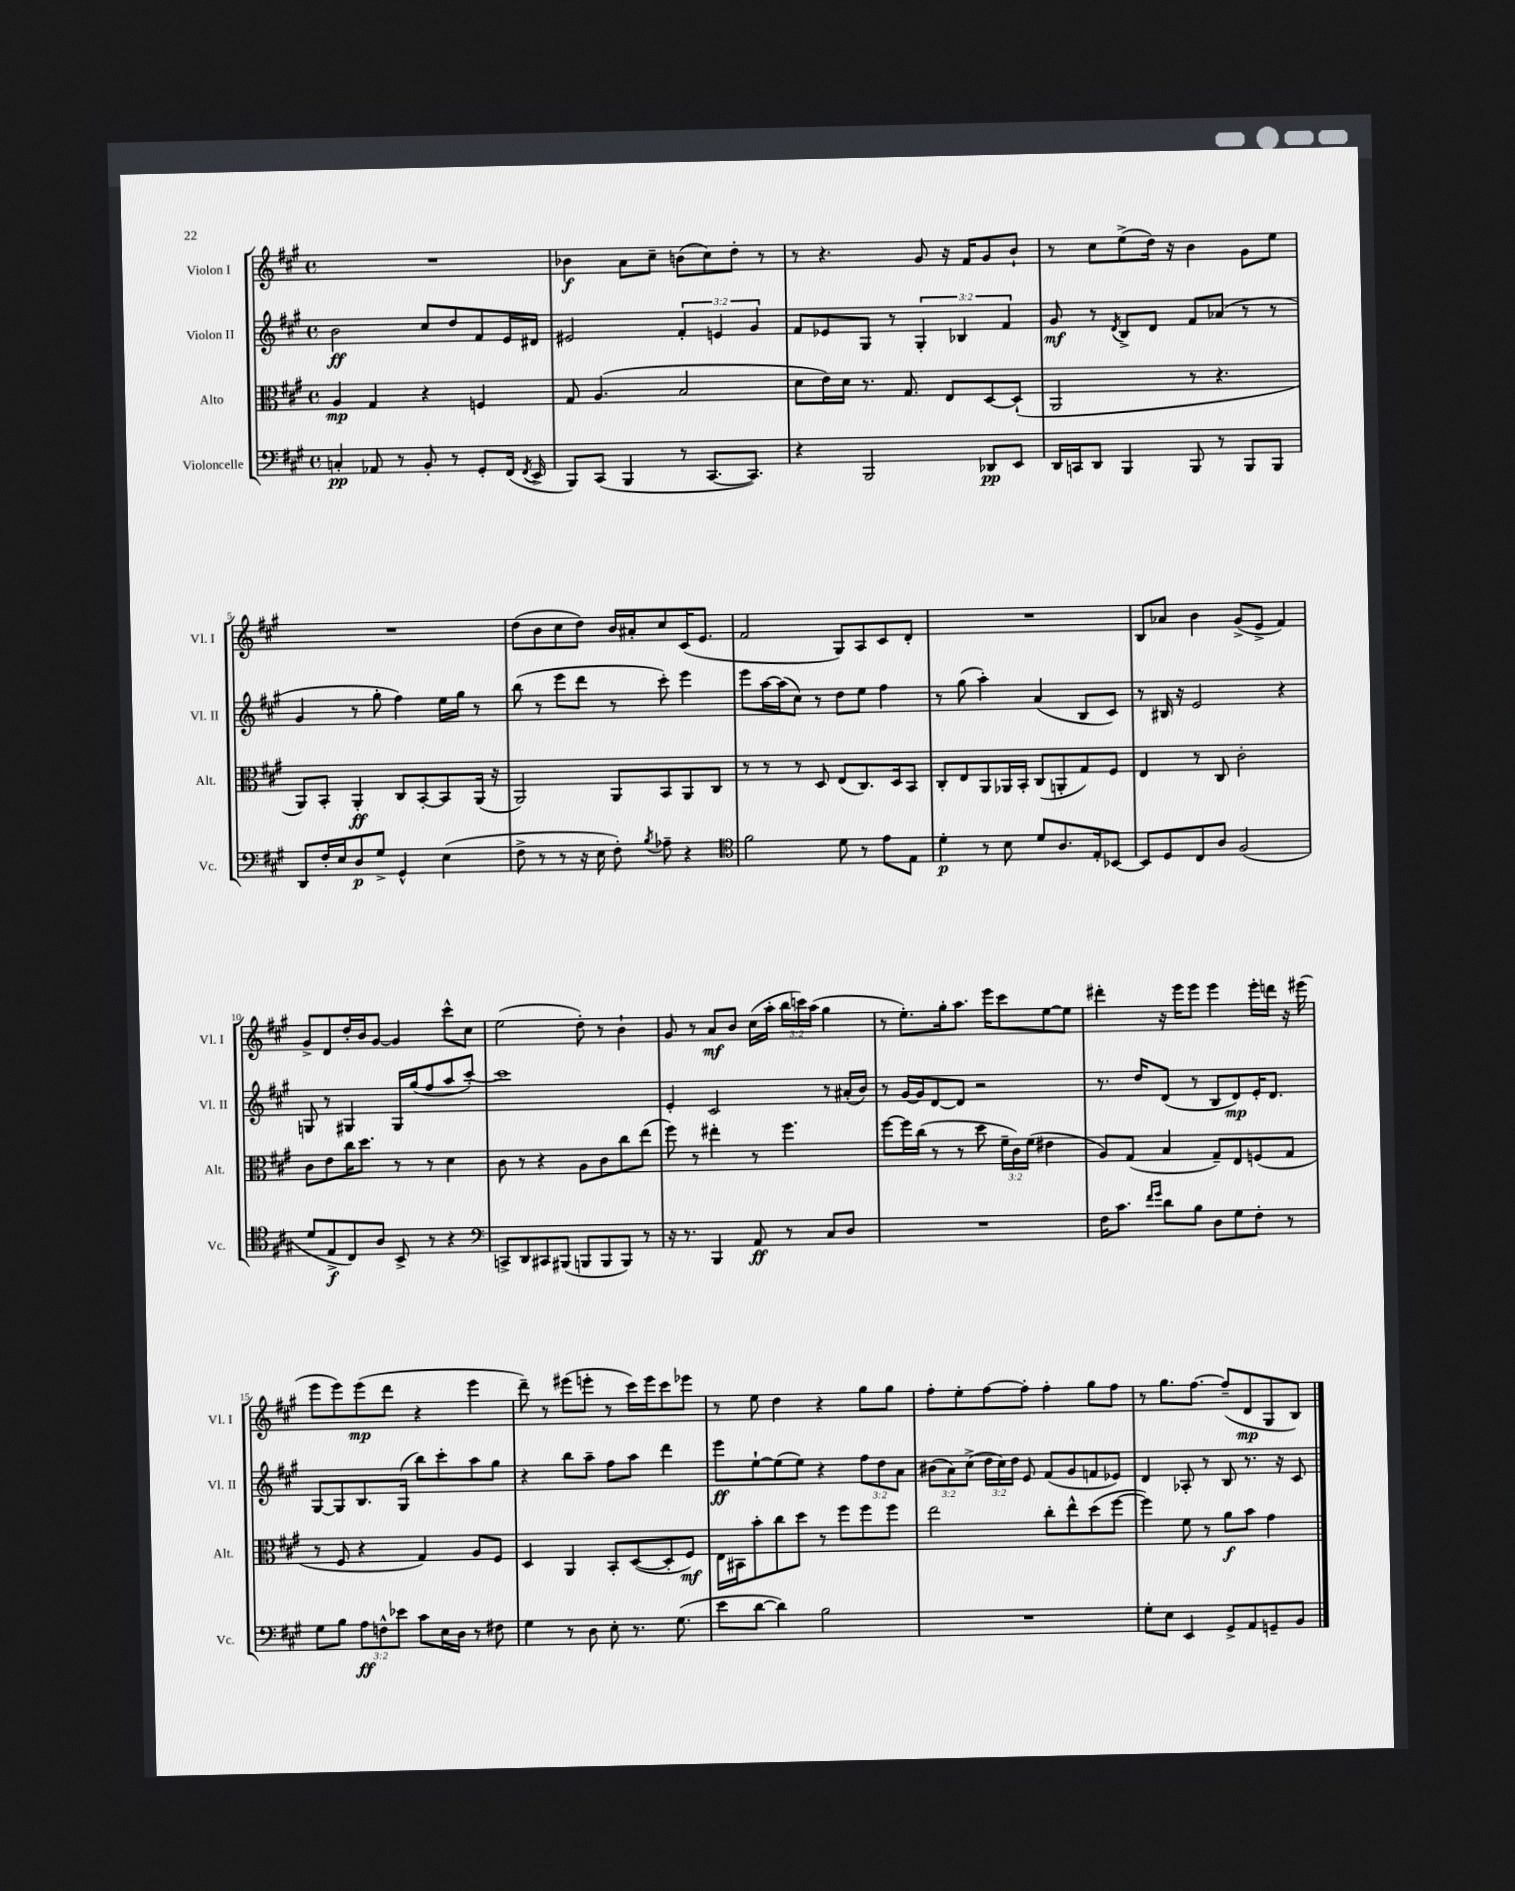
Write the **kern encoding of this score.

**kern	**kern	**kern	**kern
*staff4	*staff3	*staff2	*staff1
*clefF4	*clefC3	*clefG2	*clefG2
*k[f#c#g#]	*k[f#c#g#]	*k[f#c#g#]	*k[f#c#g#]
*M4/4	*M4/4	*M4/4	*M4/4
*met(c)	*met(c)	*met(c)	*met(c)
4C'/	4A/	2b\	1r
8AA-/	4G#/	.	.
8r	.	.	.
8BB'/	4r	8cc#/L	.
8r	.	8dd/	.
8GG#'/L	4F/	8f#/	.
(16FF#/Jk	.	16e/L	.
8qFF#/	.	.	.
16EE^/	.	16d#/JJ	.
=	=	=	=
8BBB/L)	8G#/	2e#/	4b-\
(8CC#/J	(4.A/	.	.
4BBB/	.	.	8a\L
.	.	.	8cc#~\J
8r	2B/	6f#'/	(8b\L
[8.CC#/L	.	.	8cc#\)
.	.	6e/	.
.	.	.	8dd'\J
8.CC#/]J)	.	.	.
.	.	6g#/	.
.	.	.	8r
=	=	=	=
4r	8d\L	8f#/L	8r
.	16e\L)	8e-/	4.r
.	16d\JJ	.	.
2BBB/	8.r	8G#/J	.
.	.	8r	.
.	8.G#/	.	.
.	.	6G#'/	8g#/
.	8E/L	.	16r
.	.	6B-/	.
.	.	.	16f#/LK
8DD-/L	[8D/	.	8g#/
.	.	6f#/	.
8EE/J	(8D`/]J	.	8b`/J
=	=	=	=
16DD/LL	2AA/	8g#/	8r
16CC/J	.	.	.
8DD/J	.	8r	8cc#\L
.	.	8qd/	.
4BBB/	.	8B^/L	(8ee^\
.	.	8d/J	16dd\Jk)
.	.	.	16r
8BBB/	8r	8f#/L	4b\
8r	4.r	(8a-/J	.
8BBB/L	.	8r	8g#\L
8BBB/J	.	8r	8ee\J
=	=	=	=
8DD/L	8AA/L)	4g#/	1r
16F#'/L	8BB'/J	.	.
16E/J	.	.	.
8D/	4AA'/	8r	.
8G#^/J	.	8gg#'\	.
4GG#^^/	8C#/L	4ff#\)	.
.	[8BB'/	.	.
(4E\	8BB/]	16ee\LL	.
.	.	16gg#\JJ	.
.	(16AA/Jk	8r	.
.	16r	.	.
=	=	=	=
8F#^\	2AA/)	(8bb\	(8dd\L
8r	.	8r	8b\
8r	.	8eee\L	8cc#\
16r	.	8ddd\J	8dd\J)
16E\	.	.	.
8F#'\)	8AA/L	8r	16b/LL
.	.	.	16a#'/J
8qB/	.	.	.
8A-~\	8BB/	8ccc#'\)	8cc#/
4r	8AA/	4eee\	(16c#/K
.	.	.	8.e/J
.	8C#/J	.	.
=	=	=	=
*clefC4	*	*	*
2f#\	8r	8eee\L	2f#/
.	8r	[16aa\L	.
.	.	(16aa\]J	.
.	8r	8cc#\J)	.
.	8D/	8r	.
8d\	(8E/L	8dd\L	8G#/L)
8r	8.C#/)	8ee\J	8A/
8e\L	.	4ff#\	8c#/
.	16D/k	.	.
8E\J	8BB/J	.	8d'/J
=	=	=	=
4d'\	8C#'/L	8r	1r
.	8E/	(8gg#\	.
8r	8AA/	4aa'\)	.
8B\	16AA-/L	.	.
.	16BB'/JJ	.	.
8d/L	(8C#/L	(4a/	.
8.A/	8AA'/	.	.
.	8G#/)	8B/L	.
16E'/k	.	.	.
[8BB-/J	8F#/J	8c#/J)	.
=	=	=	=
8BB-/]L	4E/	8r	8B/L
8D/	.	16B#/	8a-/J
.	.	16r	.
8C#/	8r	2e/	4b\
8A/J	8C#/	.	.
(2F#/	2c#'\	.	(8g#^/L
.	.	.	8e^/J
.	.	4r	4f#/)
=	=	=	=
8d/L	8c#\L	8G/	8g#^/L
8E^/	8e\	8r	8d/
8C#/)	16cc#\K	4G#/	16dd'/L
.	8.dd\J	.	16b/J
8A/J	.	.	[8g#/J
8BB^/	8r	16G#/LL	4g#/]
.	.	(16gg#/J	.
8r	8r	8ff#/	.
4r	4d\	8aa/	8ccc#^^\L
.	.	[8ccc#'/J)	8cc#\J
=	=	=	=
*clefF4	*	*	*
8CC^/L	8c#\	1ccc#]	(2ee\
8DD/	8r	.	.
8CC#/	4r	.	.
(8BBB#/J	.	.	.
8BBB/L	8A\L	.	8dd'\)
8BBB/	8c#\	.	8r
8BBB/J)	8cc#\	.	4b`\
8r	(8ee\J	.	.
=	=	=	=
16r	8ff#\)	4e'/	8g#/
8.r	.	.	.
.	8r	.	8r
4BBB/	4ee#'\	2c#/	8a/L
.	.	.	8b/J
8AA/	8r	.	(16cc#\LL
.	.	.	16aa'\JJ
8r	4.ff#\	.	24bb\LL
.	.	.	24ccc\)
.	.	.	(24aa\JJ
8C#/L	.	8r	4gg#\
8D/J	.	(16a#'/LL	.
.	.	16b/JJ)	.
=	=	=	=
1r	[8ff#\L	8r	8r
.	16ff#\]L	[16g#/LL	8.ee'\L)
.	(16cc#\JJ	16g#/]J	.
.	8r	[8d/	.
.	.	.	16gg#'\k
.	8r	8d/]J	8.aa\J
.	8dd\	2r	.
.	.	.	16eee\LK
.	24f#~\LL	.	8ccc#\
.	24c#\)	.	.
.	(24f#\JJ	.	.
.	4e#\	.	[8ee\
.	.	.	8ee\]J
=	=	=	=
16F#\LK	8A/L)	8.r	4ddd#'\
8.c#\J	.	.	.
.	(8G#/J	.	.
.	.	16dd/LK	.
16qqf#/LL	.	.	.
16qqg#/JJ	.	.	.
8d\L	4B/	(8d/J	16r
.	.	.	16eee\LK
8B\J	.	8r	8eee\J
8D\L	8G#~/L)	8B/L	4eee\
8G#\	8E/	8d/)	.
8F#'\J	(8F/	16e'/K	16eee'\LL
.	.	8.d/J	16ddd\JJ
8r	8G#/J	.	16r
.	.	.	(16eee#\
=	=	=	=
8G#\L	8r	[8G#/L	8eee\L
8B\J	8F#/	8G#/]	8eee\)
12A\L	4r	8.B/	(8eee\
12F^^\	.	.	.
.	.	.	8ddd\J
12e-\J	.	.	.
.	.	(16G#/Jk	.
8c#\L	4G#/)	8bb\L)	4r
16E\L	.	8ccc#'\	.
16D\JJ	.	.	.
8r	8A/L	8aa\	4eee\
8F#\	8F#/J	8gg#\J	.
=	=	=	=
4G#\	4D/	4r	8ddd~\)
.	.	.	8r
8r	4AA/	8bb\L	(8eee#\L
8D\	.	8aa~\J	8eee'\J
8E'\	8BB'/L	8ff#\L	8r
8.r	([8D/	8aa\J	16ccc#\LL)
.	.	.	16eee\J
.	8D'/]	4ddd\	8ccc#\
(8.G#\	.	.	.
.	8F#/J)	.	8eee-\J
=	=	=	=
8e\L	16E\LL	8eee\L	8r
.	16BB#\J	.	.
[8d\J	8b'\	[8ee`\	8ee\
4d\])	8cc#\	(8ee\]	4dd\
.	8dd\J	8ee\J)	.
2B\	8r	4r	4r
.	8ff#\L	.	.
.	8ff#\	12ff#\L	8gg#\L
.	.	12dd\	.
.	8ff#\J	.	8gg#\J
.	.	12a\J	.
=	=	=	=
1r	2ee\	(12b#\L	8ff#'\L
.	.	12a\)	.
.	.	.	8ee'\
.	.	(12cc#^\J	.
.	.	24dd\LL	[8ff#\
.	.	24cc#\)	.
.	.	24dd\JJ	.
.	.	8e/	8ff#'\]J
.	8cc#'\L	(8f#/L	4ff#'\
.	8ee^^\	8g#/	.
.	(8dd\	8f/	8gg#\L
.	[8ff#\J	8e-/J)	8ff#\J
=	=	=	=
8G#'\L	4ff#\])	4d/	8r
8E\J	.	.	8.gg#\L
4EE/	8f#\	8A-'/	.
.	.	.	[8.ff#\J
.	8r	8r	.
8GG#^/L	8a\L	8B/	(8ff#~/]L
8AA/	8b\J	8.r	8d/
8GG~/	4g#\	.	8G#/
.	.	16r	.
8BB/J	.	8c#/	8B/J)
==	==	==	==
*-	*-	*-	*-
